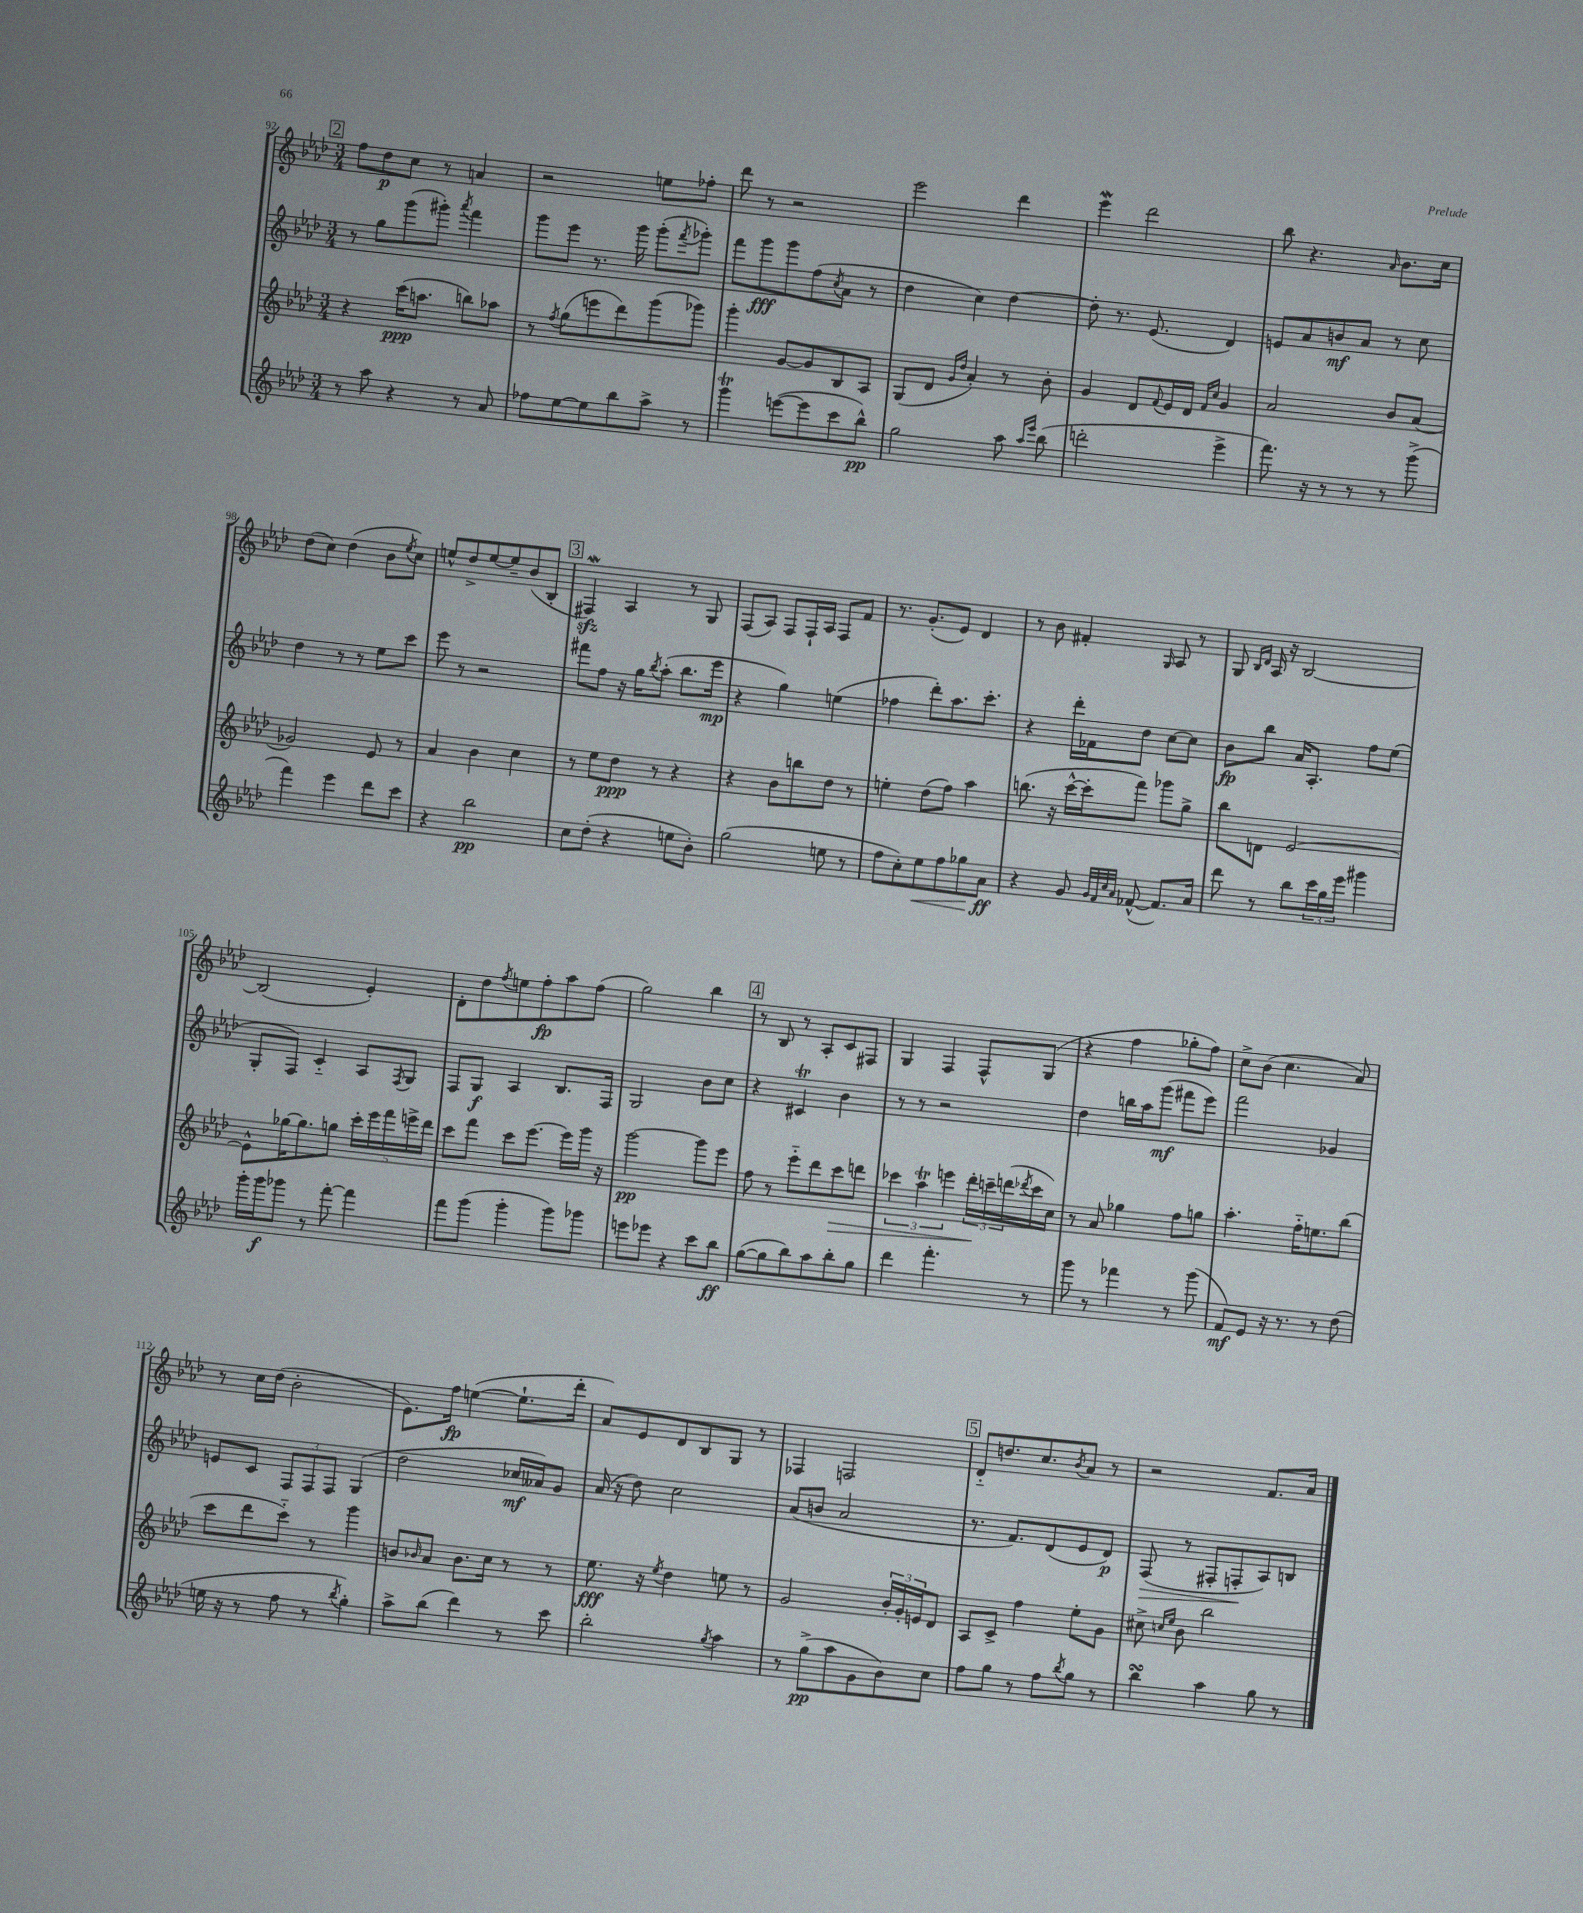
<<
\new StaffGroup <<
\new Staff = "s0" {
    \clef treble \key aes \major \numericTimeSignature \time 3/4
    \mark \markup { \box "2" } f''8 des''8\p c''8 r8 a'4 |
    r2 e''8 fes''8-. |
    des'''8 r8 r2 |
    ees'''2 des'''4 |
    ees'''4\mordent des'''2 |
    bes''8 r4. \grace { aes'16 } bes'8. c''16 |
    des''8( c''8) des''4( bes'8 \acciaccatura { ees''8 } c''8) |
    e''8-^ des''8-> e''8~ e''8-- bes'8( bes8-. |
    \mark \markup { \box "3" } fis4\mordent\sfz) aes4 r8 g8 |
    f8( aes8) f8 f16-! aes16 f8 f'8 |
    r8. g'8.-.( ees'8) des'4 |
    r8 bes'8 fis'4-. \grace { g16 } aes8 r8 |
    g8 \grace { bes16 des'16 } aes16 r16 bes2~ |
    bes2( ees'4-.) |
    des'8-. des''8 \acciaccatura { f''8 } e''8 f''8-.\fp aes''8 f''8( |
    g''2) bes''4 |
    \mark \markup { \box "4" } r8 bes8 r8 aes8-. c'8 fis8 |
    g4 f4 f8-^ g8( |
    r4 f''4 ges''8-. f''8) |
    c''8-> bes'8( c''4. aes'8) |
    r8 c''16 des''16( bes'2-. |
    ees'8.) f''16\fp e''4~( e''8.-! des'''16-. |
    aes'8) ees'8 des'8 bes8 g8 r8 |
    fes4 f2 |
    \mark \markup { \box "5" } des'8-_ d''8. c''8. \acciaccatura { bes'8 } aes'8 r8 |
    r2 f'8. aes'16 \bar "|." |
}
\new Staff = "s1" {
    \clef treble \key aes \major \numericTimeSignature \time 3/4
    \mark \markup { \box "2" } r8 g''8 g'''8( gis'''8-.) \acciaccatura { aes'''8 } f'''4 |
    g'''8 ees'''8 r8. g'''16 g'''8-.( \acciaccatura { f'''8 } ges'''8-.) |
    f'''8 g'''8\fff g'''8 f''8( \acciaccatura { c''8 } aes'8 r8 |
    des''4 c''4) des''4~ |
    des''8-. r8. ees'8.( des'4) |
    e'8 aes'8 b'8\mf aes'8 r8 c''8 |
    des''4 r8 r8 ees''8 c'''8 |
    ees'''8 r8 r2 |
    \mark \markup { \box "3" } fis'''8 f''8 r16 g''16 \acciaccatura { bes''8 } aes''8-.( bes''8. ees'''16\mp |
    r4 g''4) e''4( |
    fes''4 des'''8-.) aes''8. c'''8.-. |
    r4 des'''16-. fes'16 des''8 c''8~ c''8 |
    bes'8\fp bes''8 aes'16 aes8.-. f''8 ees''8( |
    g8-. f8) c'4-_ aes8 \acciaccatura { f8 } g8 |
    f8 g8\f aes4 bes8. f16 |
    g2 bes'8 c''8 |
    \mark \markup { \box "4" } r4 cis'4\trill bes'4 |
    r8 r8 r2 |
    des''4 b''16 aes''16 g'''8\mf( fis'''8 ees'''8) |
    f'''2 ges'4 |
    e'8 c'8 \tuplet 3/2 { f8 f8 f8 } g4( |
    des''2 ces''16\mf aeses'16) g'8 |
    aes'16( r16 des''8) c''2 |
    aes'8( b'8 aes'2 |
    \mark \markup { \box "5" } r8. f'8.) des'8( ees'8 des'8\p) |
    f8\>( r8 fis8-. f8-.\! aes8) b8 \bar "|." |
}
\new Staff = "s2" {
    \clef treble \key aes \major \numericTimeSignature \time 3/4
    \mark \markup { \box "2" } r4 c'''16\ppp( a''8. b''8) aes''8 |
    r8 \acciaccatura { f''8 } g''8( e'''8 des'''8) g'''8( ges'''8) |
    g'''4-. g'8~ g'8 bes8 aes8 |
    g8( des'8 \grace { g'16 des''16 } aes'4-.) r8 bes'8-. |
    g'4 des'8 \appoggiatura { f'8 } ees'16 des'16 \grace { f'16 c''16 } g'4 |
    aes'2 bes'8 aes'8( |
    ges'2) ees'8 r8 |
    aes'4 bes'4 c''4 |
    \mark \markup { \box "3" } r8 ees''8 des''8\ppp r8 r4 |
    r4 bes'8 b''8 des''8 r8 |
    e''4-. des''8( f''8) aes''4 |
    b''8.( r16 c'''16~-^ c'''16-. f'''8) ges'''8 g''8-> |
    bes''8 d'8 ees'2~ |
    ees'8-^ ges''16~ ges''8. g''8 \tuplet 5/4 { c'''16-. ees'''16 f'''16 e'''16-> des'''16 } |
    c'''8 f'''8 c'''8 ees'''8.~ ees'''16 g'''16 r16 |
    g'''2~\pp g'''8 ees'''8 |
    \mark \markup { \box "4" } f''8 r8 ees'''8-_ des'''8 c'''8\> d'''8 |
    \tuplet 3/2 { ces'''4 aes''4\trill e'''4 } \tuplet 3/2 { des'''16-.\! c'''16-- d'''16( } \acciaccatura { des'''8 } c'''16 c''16) |
    r8 aes'8 ges''4 f''8 g''8 |
    aes''4.-. f''16-_ e''8. bes''8( |
    c'''8 des'''8 c'''8-_) r8 g'''4 |
    b'8 \grace { bes'16 } aes'8 bes'8. c''16 r8 r8 |
    ees''8.\fff r16 \acciaccatura { ees''8 } des''4 e''8 r8 |
    g'2 \tuplet 3/2 { bes'16-. g'16-. e'16 } des'8 |
    \mark \markup { \box "5" } aes8 c'8-> f''4 ees''8-. g'8 |
    cis''8-> \grace { c''16 ees''16 } bes'8 bes''2 \bar "|." |
}
\new Staff = "s3" {
    \clef treble \key aes \major \numericTimeSignature \time 3/4
    \mark \markup { \box "2" } r8 aes''8 r4 r8 aes'8 |
    fes''8 ees''8~ ees''8 bes''8 aes''8-> r8 |
    g'''4\trill e'''8~( e'''8 c'''8 bes''8-^\pp) |
    g''2 aes''8 \grace { aes''16 ees'''16 } bes''8( |
    d'''2-. ees'''4-> |
    f'''8.) r16 r8 r8 r8 g'''8->( |
    f'''4) ees'''4 des'''8 c'''8 |
    r4 bes''2\pp |
    \mark \markup { \box "3" } c''8 des''8-.( r4 e''8 bes'8-.) |
    g''2( e''8 r8 |
    f''8 c''8-.) ees''8\< f''8 ges''8 aes'8\ff\! |
    r4 g'8 \grace { g'32 f'32 c''32 aes'32 } fes'8~-^( fes'8.) aes'16 |
    des'''8 r8 bes''8 \tuplet 3/2 { c'''16 g''16 ees'''16 } gis'''4 |
    g'''16-. g'''16\f ges'''8 r8 f'''8~-. f'''4 |
    f'''8 g'''8( g'''4-. g'''8) ges'''8 |
    e'''8 ees'''8 r4 c'''8 bes''8\ff |
    \mark \markup { \box "4" } g''8~( g''8 bes''8) aes''8 bes''8-. g''8 |
    des'''4 f'''4.-. r8 |
    g'''8 r8 fes'''4 r8 g'''8( |
    f'8\mf) ees'8 r16 r8. r8 des''8( |
    e''16 r16 r8 f''8 r8 \acciaccatura { bes''8 } g''4-.) |
    aes''8-> bes''8( des'''4) r8 c'''8 |
    bes''2-. \acciaccatura { g''8 } aes''4 |
    r8 g''8->\pp( aes''8 g'8 bes'8) c''8 |
    \mark \markup { \box "5" } f''8 g''8 r8 f''8 \acciaccatura { bes''8 } g''8 r8 |
    bes''4\turn aes''4 g''8 r8 \bar "|." |
}
>>
>>
\layout { \context { \Score currentBarNumber = #92 } }
